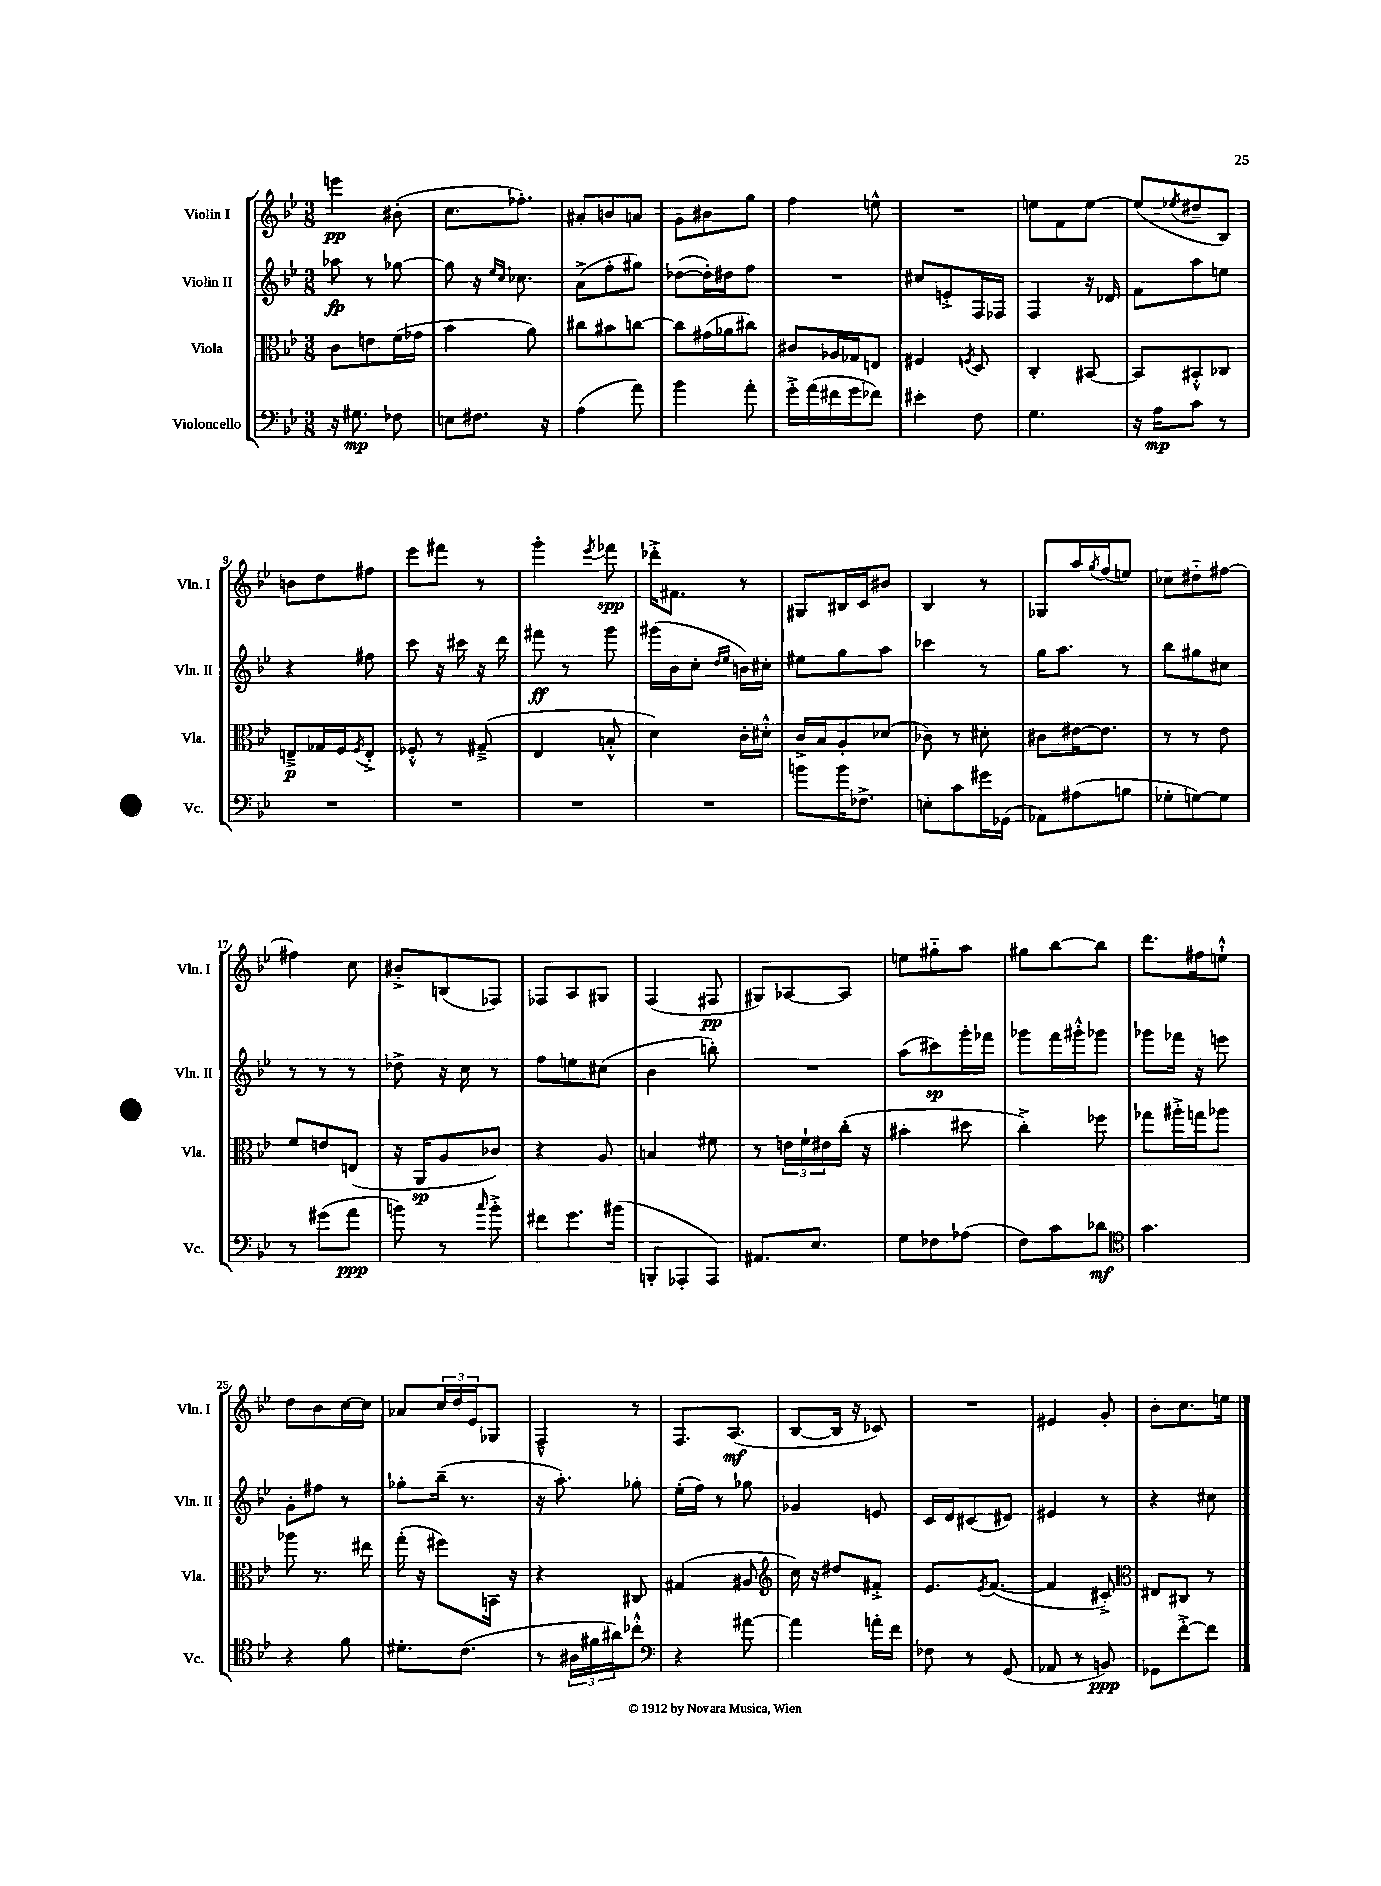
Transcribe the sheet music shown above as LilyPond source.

<<
\new StaffGroup <<
\new Staff = "s0" \with { instrumentName = "Violin I" shortInstrumentName = "Vln. I" } {
    \clef treble \key bes \major \numericTimeSignature \time 3/8
    e'''4\pp bis'8-.( |
    c''8. fes''8.-.) |
    ais'8-. b'8 a'8 |
    g'8 bis'8 g''8 |
    f''4 e''8-^ |
    R4. |
    e''8 f'8 e''8~ |
    e''8( \acciaccatura { ees''8 } dis''8-- bes8) |
    b'8 d''8 fis''8 |
    ees'''8 fis'''8 r8 |
    g'''4-. \acciaccatura { ees'''8 } fes'''8\spp |
    des'''16-.-> fis'8. r8 |
    gis8 bis16 c'16 bis'8 |
    bes4 r8 |
    ges8 a''16 \acciaccatura { g''8 } f''16( e''8) |
    ces''8 dis''8-_ fis''8~ |
    fis''4 c''8 |
    bis'8-.-> b8( fes8) |
    fes8 a8 gis8 |
    f4( fis8\pp |
    gis8) aes8~ aes8 |
    e''8 gis''8-_ a''8 |
    gis''8 bes''8~ bes''8 |
    d'''8. fis''16 e''8-!-^ |
    d''8 bes'8 c''16~ c''16 |
    aes'8 \tuplet 3/2 { c''16 d''16 ees'16 } ges8 |
    f4---^ r8 |
    f8. a8.\mf( |
    bes8~ bes16 r16 ces'8) |
    R4. |
    eis'4 g'8-. |
    bes'8-. c''8. e''16 \bar "|." |
}
\new Staff = "s1" \with { instrumentName = "Violin II" shortInstrumentName = "Vln. II" } {
    \clef treble \key bes \major \numericTimeSignature \time 3/8
    aes''8\fp r8 ges''8~ |
    ges''8 r16 \grace { ees''16 c''16 } ces''8. |
    a'8->( f''8-. gis''8) |
    des''8~( des''16-.) dis''16 f''8 |
    R4. |
    cis''8 e'8-.-> f16 fes16 |
    f4 r16 des'16 |
    f'8 a''8 e''8 |
    r4 fis''8 |
    c'''8 r16 cis'''16 r16 d'''16 |
    fis'''8\ff r8 g'''8 |
    gis'''16( bes'16 c''8-. \grace { d''16 ees''16 } b'16) cis''16-. |
    eis''8 g''8 a''8 |
    ces'''4 r8 |
    g''16 a''8. r8 |
    bes''8 gis''8 cis''8 |
    r8 r8 r8 |
    des''8-> r16 c''16 r8 |
    f''8 e''8 cis''8( |
    bes'4 b''8-.) |
    R4. |
    a''8( cis'''8\sp) g'''16-. fes'''16 |
    ges'''8 f'''16 gis'''16-.-^ ges'''8 |
    ges'''8 fes'''16 r16 e'''8 |
    g'8-. fis''8 r8 |
    ges''8-. bes''16--( r8. |
    r16 a''8.-.) ges''8-. |
    ees''16-.( f''16) r8 ges''8 |
    ges'4 e'8 |
    c'16 d'16 cis'8( dis'8) |
    eis'4 r8 |
    r4 cis''8 \bar "|." |
}
\new Staff = "s2" \with { instrumentName = "Viola" shortInstrumentName = "Vla." } {
    \clef alto \key bes \major \numericTimeSignature \time 3/8
    c'8 e'8 f'16( ges'16 |
    bes'4 a'8) |
    cis''8 bis'8 c''8~ |
    c''8 gis'16( aes'16 cis''8) |
    cis'8 aes16 ges16 e8 |
    fis4 \acciaccatura { f8 } d8 |
    c4-. bis,8~ |
    bis,8 bis,8-.-^ ces8 |
    e8--->\p ges16 f16 \acciaccatura { f8 } e8-.-> |
    fes8-.-^ r8 gis8--->( |
    ees4 b8-.-^ |
    d'4) c'16-. dis'16-.-^ |
    c'16-> bes16 a8-. des'8( |
    ces'8) r8 dis'8-. |
    cis'8 eis'16~ eis'8. |
    r8 r8 ees'8 |
    f'8 e'8 e8( |
    r16 a,16\sp a8 ces'8) |
    r4 a8 |
    b4 fis'8 |
    r8 \tuplet 3/2 { e'16 f'16-! eis'16 } c''16-.( r16 |
    bis'4-. dis''8 |
    c''4-.->) fes''8 |
    ges''8 ais''16-.-> g''16 aes''8 |
    aes''8 r8. eis''16 |
    g''16-.( r16 fis''8) b,16 r16 |
    r4 cis8 |
    gis4( ais8 |
    \clef treble c''16) r16 dis''8 fis'8-.-> |
    ees'8. \acciaccatura { ees'8 } f'8.~( |
    f'4 cis'8-.->) |
    \clef alto eis8 cis8 r8 \bar "|." |
}
\new Staff = "s3" \with { instrumentName = "Violoncello" shortInstrumentName = "Vc." } {
    \clef bass \key bes \major \numericTimeSignature \time 3/8
    r16 gis8.\mp fes8 |
    e8 fis8. r16 |
    a4( a'8) |
    bes'4 a'8-. |
    g'16-.-> a'16( fis'16 g'16 fes'8) |
    eis'4-. f8 |
    g4. |
    r16 a16\mp c'8 r8 |
    R4. |
    R4. |
    R4. |
    R4. |
    b'8 b'16 fes8.-> |
    e8-. c'8 gis'16 ges,16( |
    aes,8) ais8( b8 |
    ges8-. g8~) g8 |
    r8 gis'8( a'8\ppp |
    b'8) r8 \grace { c''16 } b'8-.-> |
    fis'8 g'8. bis'16( |
    b,,8-. aes,,8-. aes,,8) |
    ais,8. ees8. |
    g8 fes8 aes8( |
    f8) c'8 des'8\mf |
    \clef tenor g'4. |
    r4 f'8 |
    dis'8.-. c'8.( |
    r8 \tuplet 3/2 { ais16 fis'16 ais'16) } ces''8-.-^ |
    \clef bass r4 ais'8~ |
    ais'4 a'16-. f'16 |
    fes8 r8 g,8( |
    aes,8 r8 b,8\ppp) |
    ges,8 f'8~-.-> f'8 \bar "|." |
}
>>
>>
